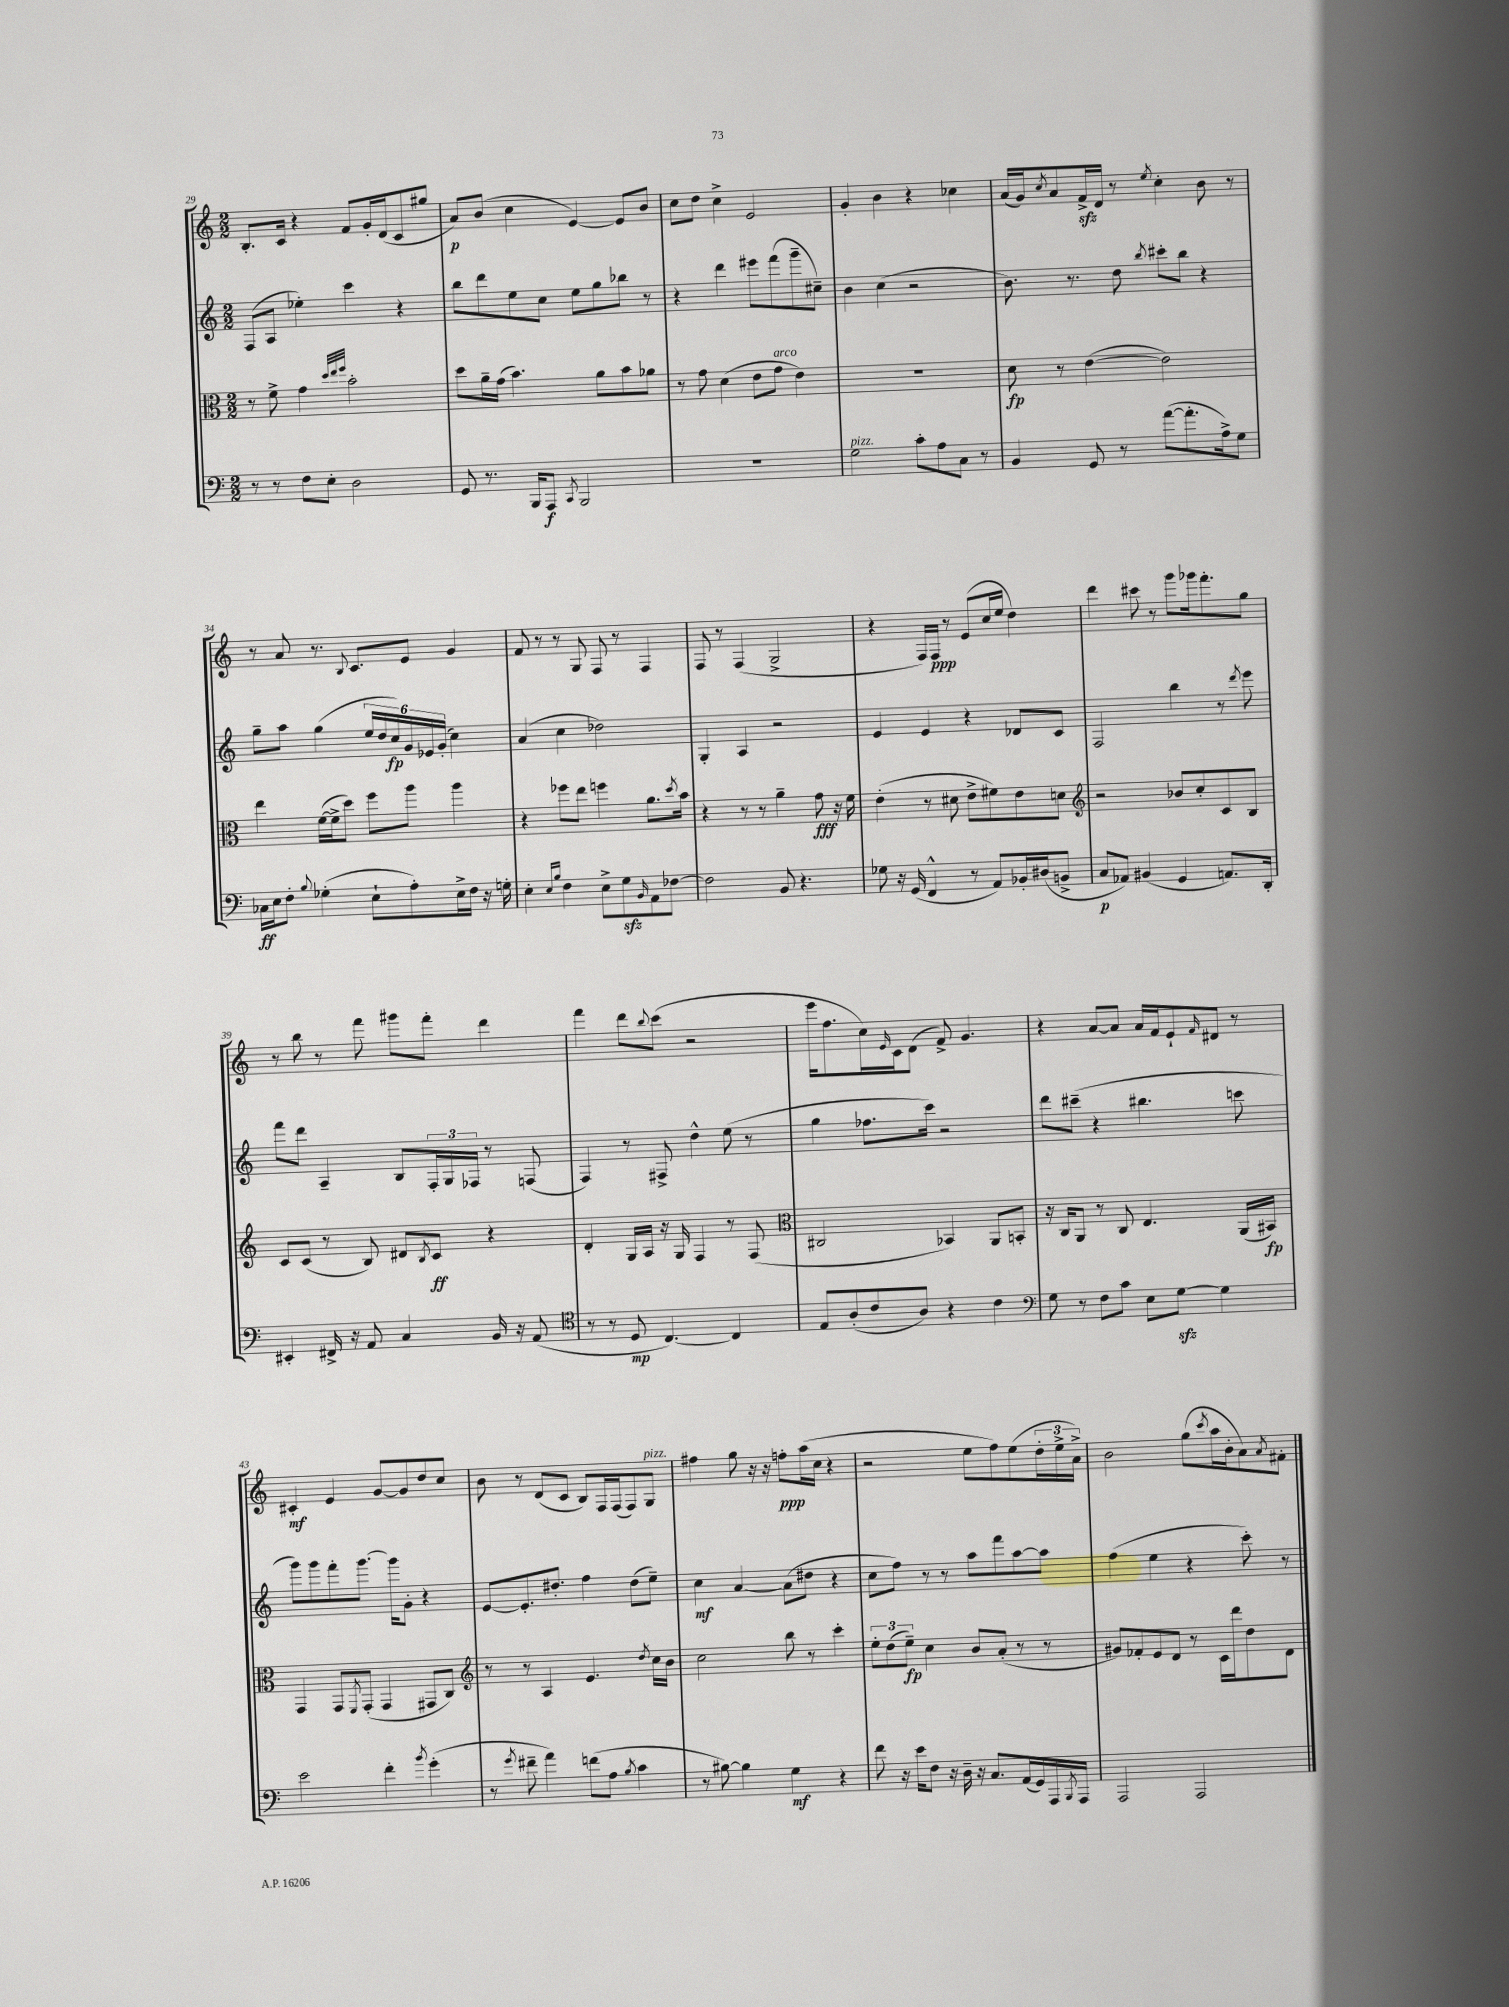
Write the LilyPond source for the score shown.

<<
\new StaffGroup <<
\new Staff = "s0" {
    \clef treble \key c \major \numericTimeSignature \time 2/2
    b8.-. c'16 r4 f'8 g'16-. d'16( c'8 gis''8 |
    a'8\p) b'8( c''4 e'4~) e'8 b'8 |
    c''8 d''8 c''4-> e'2 |
    g'4-. b'4 r4 ces''4 |
    a'16( g'16) \acciaccatura { c''8 } a'8 f'16->\sfz d'16 r8 \acciaccatura { e''8 } c''4-. b'8 r8 |
    r8 a'8 r8. \appoggiatura { b8 } c'8. e'8 g'4 |
    f'8 r8 r8 g8 f8 r8 f4 |
    f8 r8 f4( g2-> |
    r4 f16) f16\ppp r8 e'8( c''16 e''16 d''4) |
    d'''4 cis'''8 r8 g'''8 ges'''16 f'''8.-. g''8 |
    r8 b''8 r8 f'''8 gis'''8 f'''8-. d'''4 |
    f'''4 d'''8 \appoggiatura { b''8 } c'''8( r2 |
    e'''16 f''8. c''16) \grace { e'16 } c'16 d'8( f'8->) g'4. |
    r4 a'8~ a'8 a'16 f'16 e'8-! \grace { f'16 } dis'8 r8 |
    cis'4-.\mf e'4 g'8~ g'8 d''8 c''8 |
    b'8 r8 d'8( c'8 b8) f16 f16( f8) g8^\markup { \italic "pizz." } |
    fis''4 g''8 r16 r16 f''8-.\ppp a''16( c''16 r4 |
    r2 e''8 f''8) e''8( \tuplet 3/2 { d''16-. e''16-> a'16->) } |
    b'2 g''8( \acciaccatura { c'''8 } a''16 b'16-. a'8) \acciaccatura { a'8 } fis'8-. \bar "|." |
}
\new Staff = "s1" {
    \clef treble \key c \major \numericTimeSignature \time 2/2
    f8( a8 ees''4-.) c'''4 r4 |
    b''8 d'''8 e''8 c''8 e''8 g''8 bes''8 r8 |
    r4 d'''4 eis'''8 f'''8( g'''8-- cis''8--) |
    b'4 c''4( r2 |
    b'8.) r8. d''8 \acciaccatura { b''8 } cis'''8-. b''8 r4 |
    g''8-- a''8 g''4( \tuplet 6/4 { e''16 d''16 c''16\fp) g'16 ees'16 g'16-.( } c''4) |
    a'4( c''4 des''2) |
    g4-. a4 r2 |
    e'4 e'4 r4 des'8 c'8 |
    f2 b''4 r8 \acciaccatura { d'''8 } e'''8 |
    f'''8 d'''8 a4-- b8 \tuplet 3/2 { f16-. g16 fes16 } r8 f8( |
    f4) r8 fis8-> d''4-^ e''8( r8 |
    g''4 fes''8. c'''16) r2 |
    d'''8 cis'''8--( r4 bis''4. c'''8 |
    g'''8) g'''8 f'''8-. g'''8.~ g'''16 g'8-. r4 |
    e'8~ e'8.-. dis''8.-. f''4 dis''8( e''8--) |
    c''4\mf a'4~ a'8( dis''8 r4 |
    c''8 f''8) r8 r8 a''8 f'''8 a''8~ a''8 |
    f''4( e''4 r4 c'''8-.) r8 \bar "|." |
}
\new Staff = "s2" {
    \clef alto \key c \major \numericTimeSignature \time 2/2
    r8 f'8-> g'4 \grace { d''32 e''32 f''32 } b'2-. |
    d''8 a'16-- g'16( b'4.) a'8 b'8 aes'8 |
    r8 g'8 d'4( e'8 g'8^\markup { \italic "arco" } e'4) |
    R1 |
    d'8\fp r8 e'4~( e'2) |
    e''4 f'16~( f'16-> d''8) f''8 a''8 a''4 |
    r4 fes''8 e''8 f''4 a'8. \acciaccatura { d''8 } b'16 |
    r4 r8 r8 a'4-- g'8\fff r16 f'16 |
    e'4-.( r8 dis'8 e'8-> fis'8) e'8 d'8 |
    \clef treble r2 bes'8 c''8-. c'8 b8 |
    c'8 c'8( r8 b8) dis'8 \acciaccatura { b8 } c'8\ff r4 |
    d'4-. g16 a16 r16 g16 f4 r8 f8( |
    \clef alto cis2 bes,4) a,8 b,8-. |
    r16 c16 a,8 r8 c8 e4. a,16( bis,16\fp) |
    g,4 g,8 \acciaccatura { f,8 } g,8-.( g,4 gis,8 c8) |
    \clef treble r8 r8 a4 e'4. \acciaccatura { d''8 } c''16 b'16 |
    c''2 b''8 r8 c'''4-. |
    \tuplet 3/2 { e''8-. d''8( e''8--\fp) } c''4 b'8 a'8-.( r8 r8 |
    gis'8) fes'8-. e'8 d'8 r8 c'16 d'''16 d''8 d'8 \bar "|." |
}
\new Staff = "s3" {
    \clef bass \key c \major \numericTimeSignature \time 2/2
    r8 r8 f8 e8-. d2 |
    g,8 r8. b,,16 a,,8\f \acciaccatura { c,8 } b,,2 |
    R1 |
    g2^\markup { \italic "pizz." } c'8-. a8 c8 r8 |
    b,4 g,8 r8 a'8~( a'8.-. a16->) g8 |
    ces16\ff e16 f8-. \appoggiatura { b8 } ges4-.( e8-! a8-.) e16-> f16 r16 g16-. |
    e4-. \grace { e16 b16 } f4 e8-> g8\sfz \grace { b,16 } a,8 fes8~ |
    fes2 b,8 r4. |
    ges8 r16 g,16( f,4-^ r8 a,8) bes,16-. dis16( b,8-> |
    c8\p aes,8) bis,4( g,4 a,8.) d,16-. |
    eis,4-. fis,16-> r16 a,8 c4 b,16 r16 a,8( |
    \clef tenor r8 r8 d8\mp c4.~) c4 |
    e8 a8-.( c'8 a8) r4 c'4 |
    \clef bass g8 r8 f8 c'8 e8 g8~\sfz g4 |
    e'2 f'4-. \acciaccatura { b'8 } g'4-.( |
    r8 \acciaccatura { g'8 } fis'8-- a'4) f'8( a8 \acciaccatura { b8 } c'4 |
    r8 bis8~) bis4 g4\mf r4 |
    f'8 r16 e'16 f8 r16 d16-- r16 c8. a,16( g,16) a,,16 \acciaccatura { b,,8 } a,,16 |
    a,,2 a,,2 \bar "|." |
}
>>
>>
\layout { \context { \Score currentBarNumber = #29 } }
